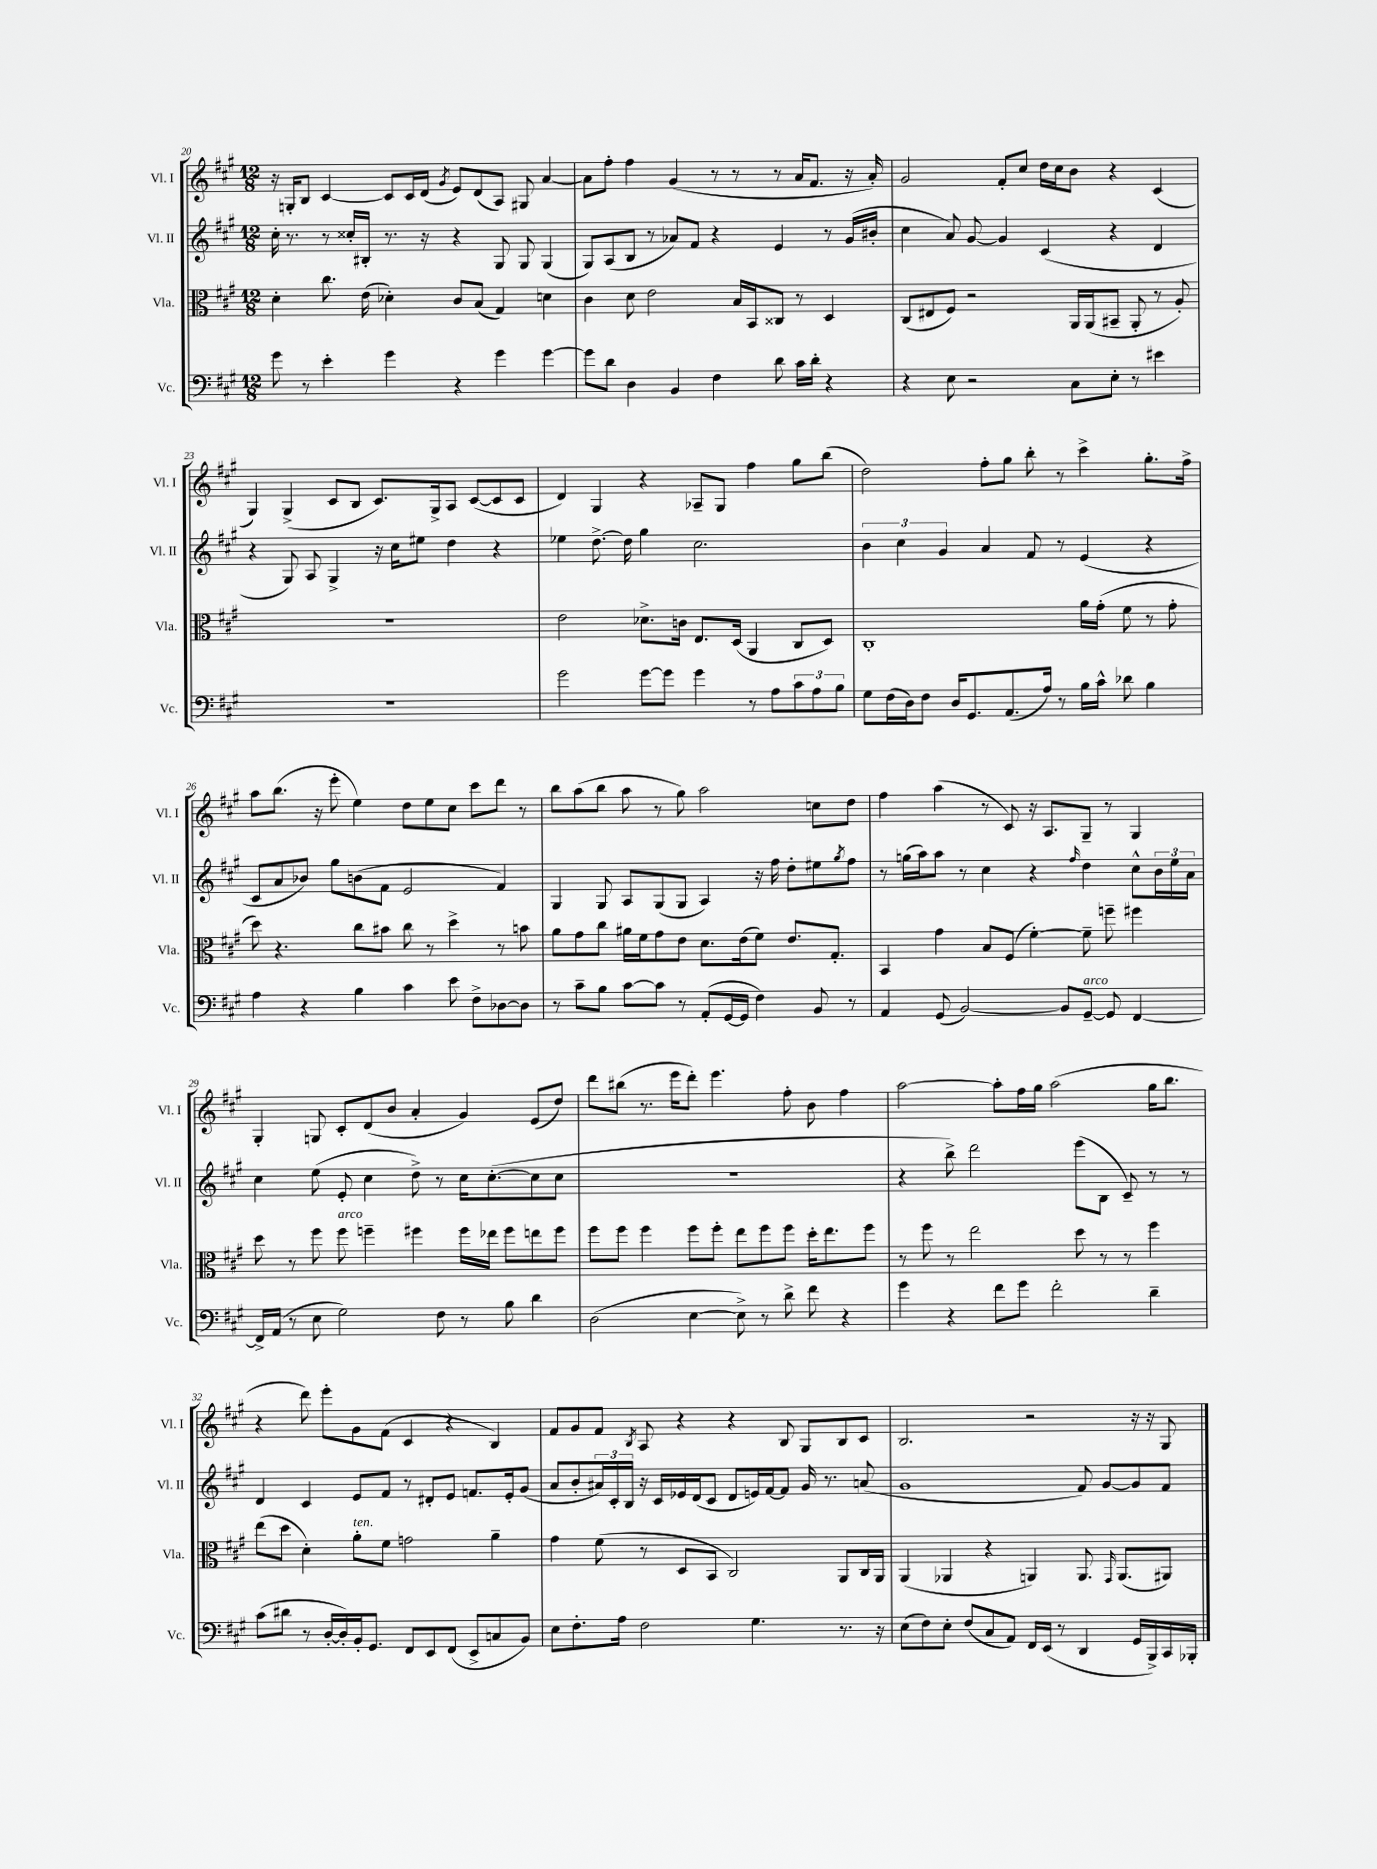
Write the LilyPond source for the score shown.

<<
\new StaffGroup <<
\new Staff = "s0" \with { instrumentName = "Vl. I" shortInstrumentName = "Vl. I" } {
    \clef treble \key a \major \numericTimeSignature \time 12/8
    r16 g16-. b8 cis'4~ cis'8 cis'16 d'16( \acciaccatura { gis'8 } e'8) d'8( a8) gis8 a'4~ |
    a'8 fis''8-. fis''4 gis'4( r8 r8 r8 a'16 fis'8. r16 a'16-.) |
    gis'2 fis'8-. cis''8 d''16 cis''16 b'8 r4 cis'4( |
    gis4) gis4->( cis'8 b8 cis'8.) gis16-> a8 cis'8~( cis'8 cis'8 |
    d'4) gis4 r4 aes8-- gis8 fis''4 gis''8 b''8( |
    d''2) fis''8-. gis''8 b''8-. r8 cis'''4-> gis''8.-. fis''16-> |
    a''8 b''8.( r16 e'''8-. e''4) d''8 e''8 cis''8 cis'''8 d'''8 r8 |
    b''8 a''8( b''8 a''8 r8 gis''8) a''2 c''8 d''8 |
    fis''4 a''4( r8 cis'8) r16 a8. gis8-- r8 gis4 |
    gis4-. g8 cis'8-. d'8( b'8 a'4-. gis'4) e'8( d''8) |
    d'''8 bis''8( r8. e'''16 d'''8-.) e'''4. fis''8-. b'8 fis''4 |
    a''2~ a''8-. fis''16 gis''16 a''2( gis''16 b''8. |
    r4 d'''8) e'''8-. gis'8 fis'8( cis'4 r4 b4) |
    fis'8 gis'8 fis'8 \acciaccatura { b8 } a8 r4 r4 b8 gis8 b8 cis'8 |
    b2. r2 r16 r16 gis8 \bar "|." |
}
\new Staff = "s1" \with { instrumentName = "Vl. II" shortInstrumentName = "Vl. II" } {
    \clef treble \key a \major \numericTimeSignature \time 12/8
    cis''16-. r8. r8 cisis''16-. bis16-. r8. r16 r4 gis8 gis8 gis4( |
    gis8) a8( b8 r8 aes'8) fis'8 r4 e'4 r8 gis'16( bis'16-. |
    cis''4 a'8) gis'8~ gis'4 cis'4( r4 d'4 |
    r4 gis8) a8 gis4-> r16 cis''16 eis''8 d''4 r4 |
    ees''4 d''8.~-> d''16 gis''4 cis''2. |
    \tuplet 3/2 { b'4 cis''4 gis'4 } a'4 fis'8 r8 e'4( r4 |
    cis'8 a'8 bes'8) gis''8 b'8( fis'8 e'2 fis'4) |
    gis4 gis8 a8 gis8( gis8 a4) r16 fis''16 d''8-. eis''8 \acciaccatura { gis''8 } fis''8 |
    r8 g''16( a''16) a''8 r8 cis''4 r4 \grace { fis''16 } d''4 cis''8-^ \tuplet 3/2 { b'16 e''16 a'16 } |
    cis''4 e''8( e'8-. cis''4 d''8->) r8 cis''16 cis''8.~-.( cis''8 cis''8 |
    R1. |
    r4 b''8->) d'''2 e'''8( b8 cis'8--) r8 r8 |
    d'4 cis'4 e'8 fis'8 r8 dis'8-. e'8 f'8. e'16-. gis'8( |
    a'8 b'8-. \tuplet 3/2 { ais'16) cis'16-. b16 } r16 cis'16 ees'16 d'16( cis'8 d'8 e'16) fis'16~ fis'8 gis'16 r8. a'8( |
    gis'1 fis'8) gis'8~ gis'8 fis'8 \bar "|." |
}
\new Staff = "s2" \with { instrumentName = "Vla." shortInstrumentName = "Vla." } {
    \clef alto \key a \major \numericTimeSignature \time 12/8
    d'4-. cis''8. e'16( des'4-.) cis'8 b8( gis4) d'4 |
    cis'4 d'8 e'2 b16 b,16 cisis8 r8 d4 |
    cis8( eis8 fis8) r2 a,16 a,16( bis,8-- a,8-. r8 a8-.) |
    R1. |
    e'2 des'8.-> c'16 e8. d16( a,4 cis8 d8) |
    cis1-. a'16 gis'16-.( fis'8 r8 gis'8-. |
    d''8) r4. cis''8 bis'8 cis''8 r8 d''4-> r8 b'8 |
    a'8 gis'8 cis''8 ais'16 fis'16 gis'8 e'8 d'8. e'16( fis'8) e'8. gis8.-. |
    b,4 gis'4 b8 fis8( fis'4~-.) fis'8-- f''8-- fis''4 |
    d''8 r8 fis''8 fis''8^\markup { \italic "arco" } f''4-- fis''4 fis''16 ees''16 fis''8 e''8 fis''8 |
    fis''8 fis''8 fis''4 fis''8 fis''8-. e''8 fis''8 fis''8 d''16-. e''8. fis''8 |
    r8 fis''8 r8 e''2 d''8 r8 r8 fis''4 |
    e''8( d''8 d'4-.) a'8-.^\markup { \italic "ten." } fis'8 g'2 a'4-- |
    gis'4 fis'8( r8 d8 b,8 cis2) a,8 cis16 a,16 |
    a,4( aes,4 r4 a,4) a,8. \grace { gis,16 } a,8.( ais,8) \bar "|." |
}
\new Staff = "s3" \with { instrumentName = "Vc." shortInstrumentName = "Vc." } {
    \clef bass \key a \major \numericTimeSignature \time 12/8
    gis'8 r8 e'4-. gis'4 r4 gis'4 gis'4~ |
    gis'8 d'8 d4 b,4 fis4 d'8 cis'16 d'16-. r4 |
    r4 e8 r2 cis8 e8-. r8 eis'4 |
    R1. |
    gis'2 gis'8~ gis'8 gis'4 r8 a8 \tuplet 3/2 { cis'8 a8 b8 } |
    gis8 fis16( d16) fis8 d16 gis,8. a,8.( a16) r8 b16 cis'16-^ des'8 b4 |
    a4 r4 b4 cis'4 e'8 fis8-> des8~ des8 |
    r8 cis'8-- b8 cis'8~ cis'8 r8 a,8-.( gis,16~ gis,16 fis4) b,8 r8 |
    a,4 gis,8( b,2~) b,8 gis,8~--^\markup { \italic "arco" } gis,8 fis,4~ |
    fis,16-> a,16( r8 e8 gis2) fis8 r8 b8 d'4 |
    d2( e4~ e8->) r8 d'8-> fis'8 r4 |
    gis'4 r4 fis'8 gis'8 fis'2-. d'4-- |
    cis'8( dis'8 r8 d16~-. d16-.) b,16-. gis,8. fis,8 e,8 fis,8( e,8-> c8 b,8) |
    e8 fis8.-. a16 fis2 gis4. r8. r16 |
    e8( fis8) e8-. fis8( cis8 a,8) fis,16 e,16( r8 d,4 gis,16 b,,16->) cis,16 bes,,16-. \bar "|." |
}
>>
>>
\layout { \context { \Score currentBarNumber = #20 } }
